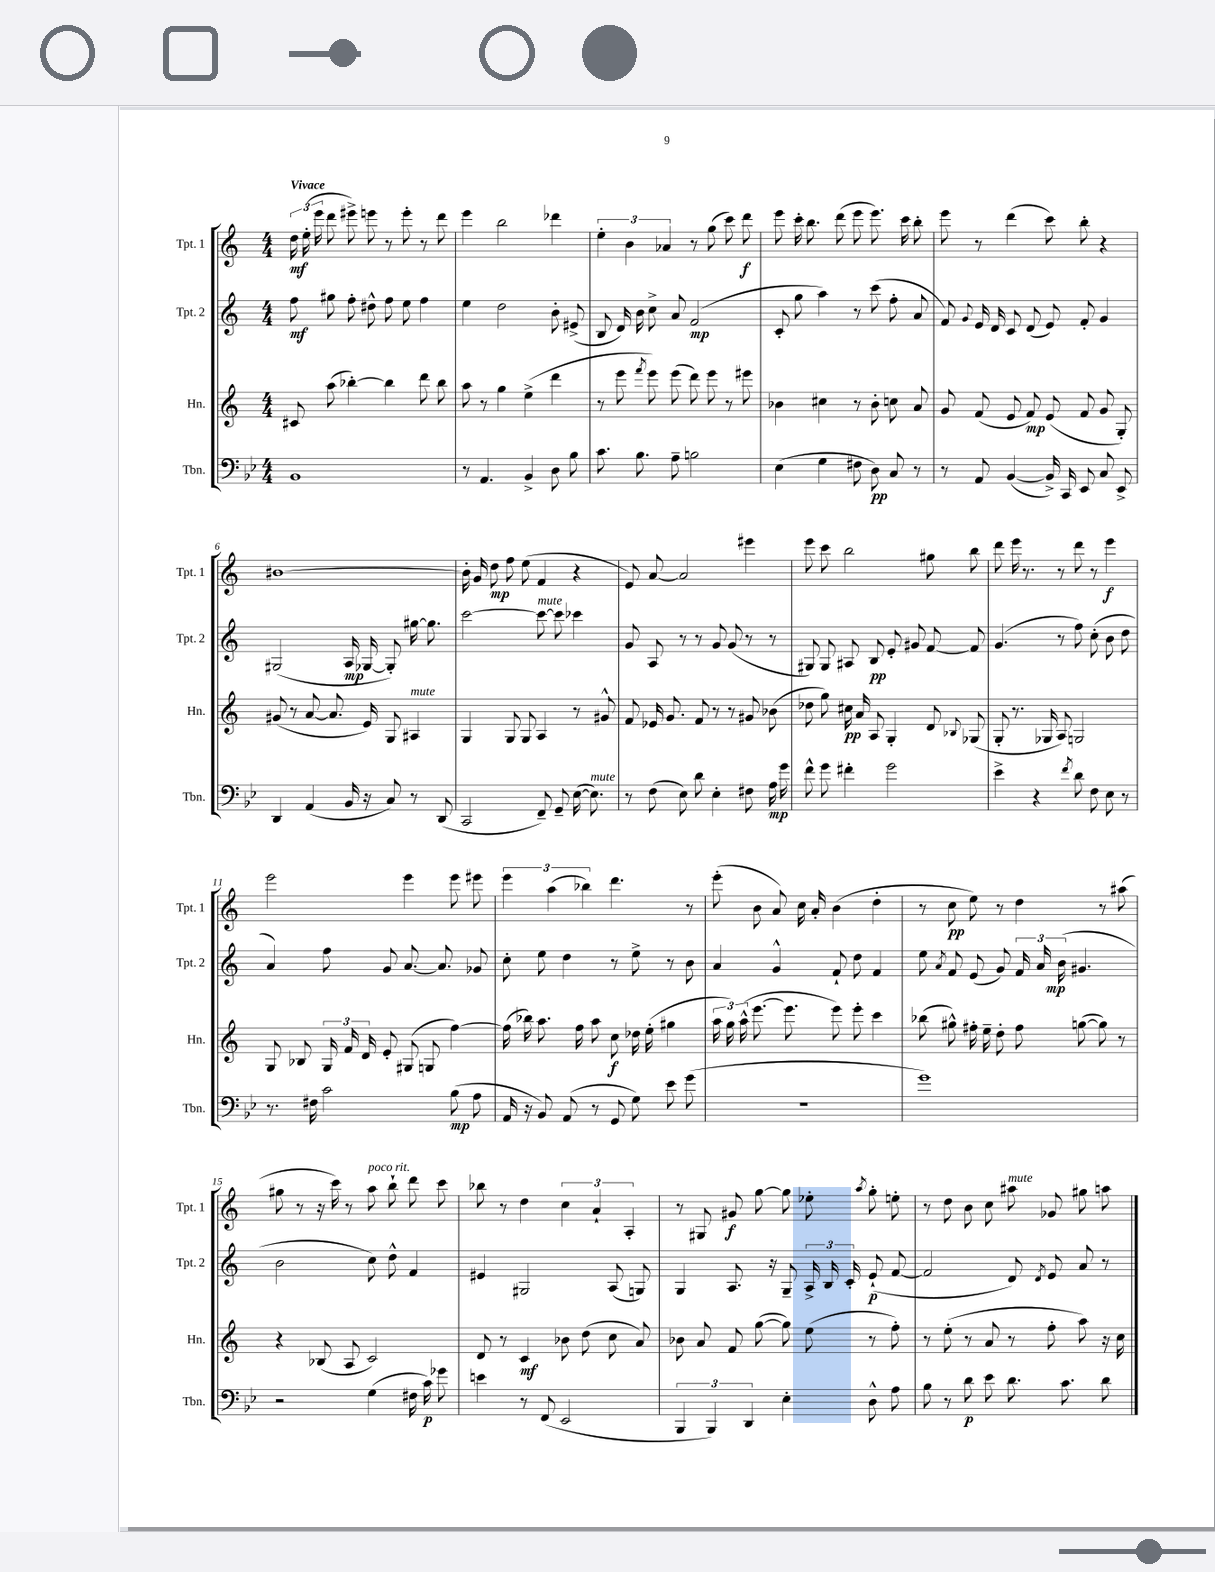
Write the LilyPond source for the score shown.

<<
\new StaffGroup <<
\new Staff = "s0" \with { instrumentName = "Tpt. 1" shortInstrumentName = "Tpt. 1" } {
    \clef treble \key c \major \numericTimeSignature \time 4/4 \tempo "Vivace"
    \autoBeamOff \tuplet 3/2 { d''16\mf e''16-.( e'''16 } d'''8 eis'''8->) e'''8 r8 e'''8-. r8 d'''8 |
    e'''4 b''2 des'''4 |
    \tuplet 3/2 { e''4-. b'4 aes'4 } r8 g''8( c'''8) d'''8\f |
    e'''8 c'''16-. b''8. d'''8( e'''8 e'''8.) c'''16 b''8-. |
    e'''8 r8 d'''4( c'''8) b''8-. r4 |
    bis'1~ |
    bis'16-. g'16 d''8\mp f''8 e''8( f'4 r4 |
    e'8) a'8~ a'2 eis'''4 |
    e'''8 c'''8 b''2 gis''8 b''8 |
    d'''8 e'''16 r8. r8 d'''8 r8 e'''4\f |
    e'''2 e'''4 e'''8 eis'''8 |
    \tuplet 3/2 { e'''4 a''4( bes''4) } d'''4. r8 |
    e'''8-.( b'8 a'8) c''16 a'16-. b'4( d''4-. |
    r8 c''8\pp e''8) r8 d''4 r8 ais''8( |
    gis''8 r8 r16 c'''16) r8 a''8^\markup { \italic "poco rit." } b''8-! d'''8 c'''8 |
    bes''8 r8 d''4 \tuplet 3/2 { c''4 a'4-! a4-. } |
    r8 gis8 gis'8\f g''8~ g''8 ees''8-. \acciaccatura { a''8 } g''8-. e''8-. |
    r8 d''8 b'8 c''8 ais''8^\markup { \italic "mute" } ges'8 gis''8 a''8 \bar "|." |
}
\new Staff = "s1" \with { instrumentName = "Tpt. 2" shortInstrumentName = "Tpt. 2" } {
    \clef treble \key c \major \numericTimeSignature \time 4/4
    \autoBeamOff f''8\mf gis''8 f''8-. dis''8-^ f''8 e''8 f''4 |
    e''4 d''2 b'8-. eis'8->( |
    b8 d'16) b'16 c''8-> a'8 f'2\mp( |
    c'8-. g''8 a''4) r8 c'''8( f''8-. a'8 |
    f'8) \appoggiatura { g'8 } e'16 d'16 c'8 d'8( e'8) f'8-. g'4 |
    gis2( a16\mp ges16~ ges8-.) gis''16~ gis''8. |
    c'''2~ c'''8~^\markup { \italic "mute" } c'''8 ces'''4 |
    g'8 a8 r8 r8 g'8 g'8( r8 r8 |
    gis8) gis8 ais8 b8\pp e'8-. gis'8 f'8~ f'8 |
    g'4.( r8 f''8) c''8-.( b'8 d''8 |
    a'4) f''8 g'8 a'8.~ a'8. ges'8 |
    c''8-. e''8 d''4 r8 e''8-> r8 b'8 |
    a'4 g'4-^ f'8-! d''8 f'4 |
    e''8 \acciaccatura { a'8 } f'8 e'8( g'8) \tuplet 3/2 { f'16 a'16 b'16\mp( } gis'4. |
    b'2 c''8) d''8-^ f'4 |
    eis'4 gis2 a8( g8) |
    g4 a8. r16 g8-- \tuplet 3/2 { a16-> b16 c'16-. } e'8-!\p( f'8~ |
    f'2 d'8) \acciaccatura { d'8 } e'8 a'8 r8 \bar "|." |
}
\new Staff = "s2" \with { instrumentName = "Hn." shortInstrumentName = "Hn." } {
    \clef treble \key c \major \numericTimeSignature \time 4/4
    \autoBeamOff cis'8 a''8( bes''4~-.) bes''4 d'''8 bes''8 |
    a''8 r8 g''4 e''4->( d'''4 |
    r8 e'''8 \acciaccatura { f'''8 } e'''8) e'''8( d'''8) e'''8 r8 eis'''8 |
    bes'4 cis''4 r8 bes'8-. c''8 a'8 |
    g'8 f'8( e'8 f'8\mp) e'8( f'8 g'8 g8-.) |
    gis'8( r8 a'8~ a'8. e'16) g8 ais4^\markup { \italic "mute" } |
    g4 g8 g8 a4 r8 gis'8-^ |
    f'8 ees'16 g'8. f'8 r8 r8 gis'8 bes'8( |
    des''8 g''8) cis''16\pp a'16 a8 g4-. d'8 \appoggiatura { bes8 } ges8( |
    g8-. r8. ges16 a8) g2 |
    g8 bes8 \tuplet 3/2 { g16 f'16 d'16 } e'8-. gis8( g8 f''4~) |
    f''16( bes''16) a''8. f''16 a''8 c''8\f des''16 e''16-.( gis''4 |
    \tuplet 3/2 { a''16 g''16) a''16-^( } e'''8.~ e'''8. e'''8) e'''8-. c'''4 |
    bes''8( gis''8-^) fis''16-. e''16-- d''8-. fis''8 g''8~( g''8) r8 |
    r4 bes8( a8 c'2) |
    d'8 r8 c'4\mf bes'8 d''8( c''8 a'8) |
    bes'8 a'8 f'8 g''8~( g''8) e''8( r8 f''8-.) |
    r8 e''8-.( r8 a'8 r8 f''8-. a''8) r16 c''16 \bar "|." |
}
\new Staff = "s3" \with { instrumentName = "Tbn." shortInstrumentName = "Tbn." } {
    \clef bass \key bes \major \numericTimeSignature \time 4/4
    \autoBeamOff bes,1 |
    r8 a,4. bes,4-> d8 bes8 |
    c'8. bes8. a8-- b2 |
    ees4( g4 fis8 d8\pp) c8 r8 |
    r8 a,8 bes,4~( bes,16->) c,16 ees,8 c8 ees,8-> |
    d,4 a,4( bes,16 r16 c8) r8 d,8( |
    c,2 f,8--) g,8-- ees16~( ees8.^\markup { \italic "mute" }) |
    r8 f8( ees8) d'8 ees4-. fis8 a16\mp g'16 |
    f'8-^ g'8 fis'4-. g'2 |
    ees'4-> r4 \acciaccatura { f'8 } d'8 f8 ees8 r8 |
    r8. fis16 c'2 bes8\mp( a8 |
    a,16 r16 bes,8) a,8( r8 g,8 g8) ees'8 g'8( |
    r1 |
    g'1) |
    r2 g4( fis16 c'16\p) ges'8 |
    e'4 r8 f,8( ees,2 |
    \tuplet 3/2 { bes,,4 bes,,4) d,4 } ees4-. d8-^ a8 |
    bes8 r8 d'8\p ees'8 d'8. c'8. d'8 \bar "|." |
}
>>
>>
